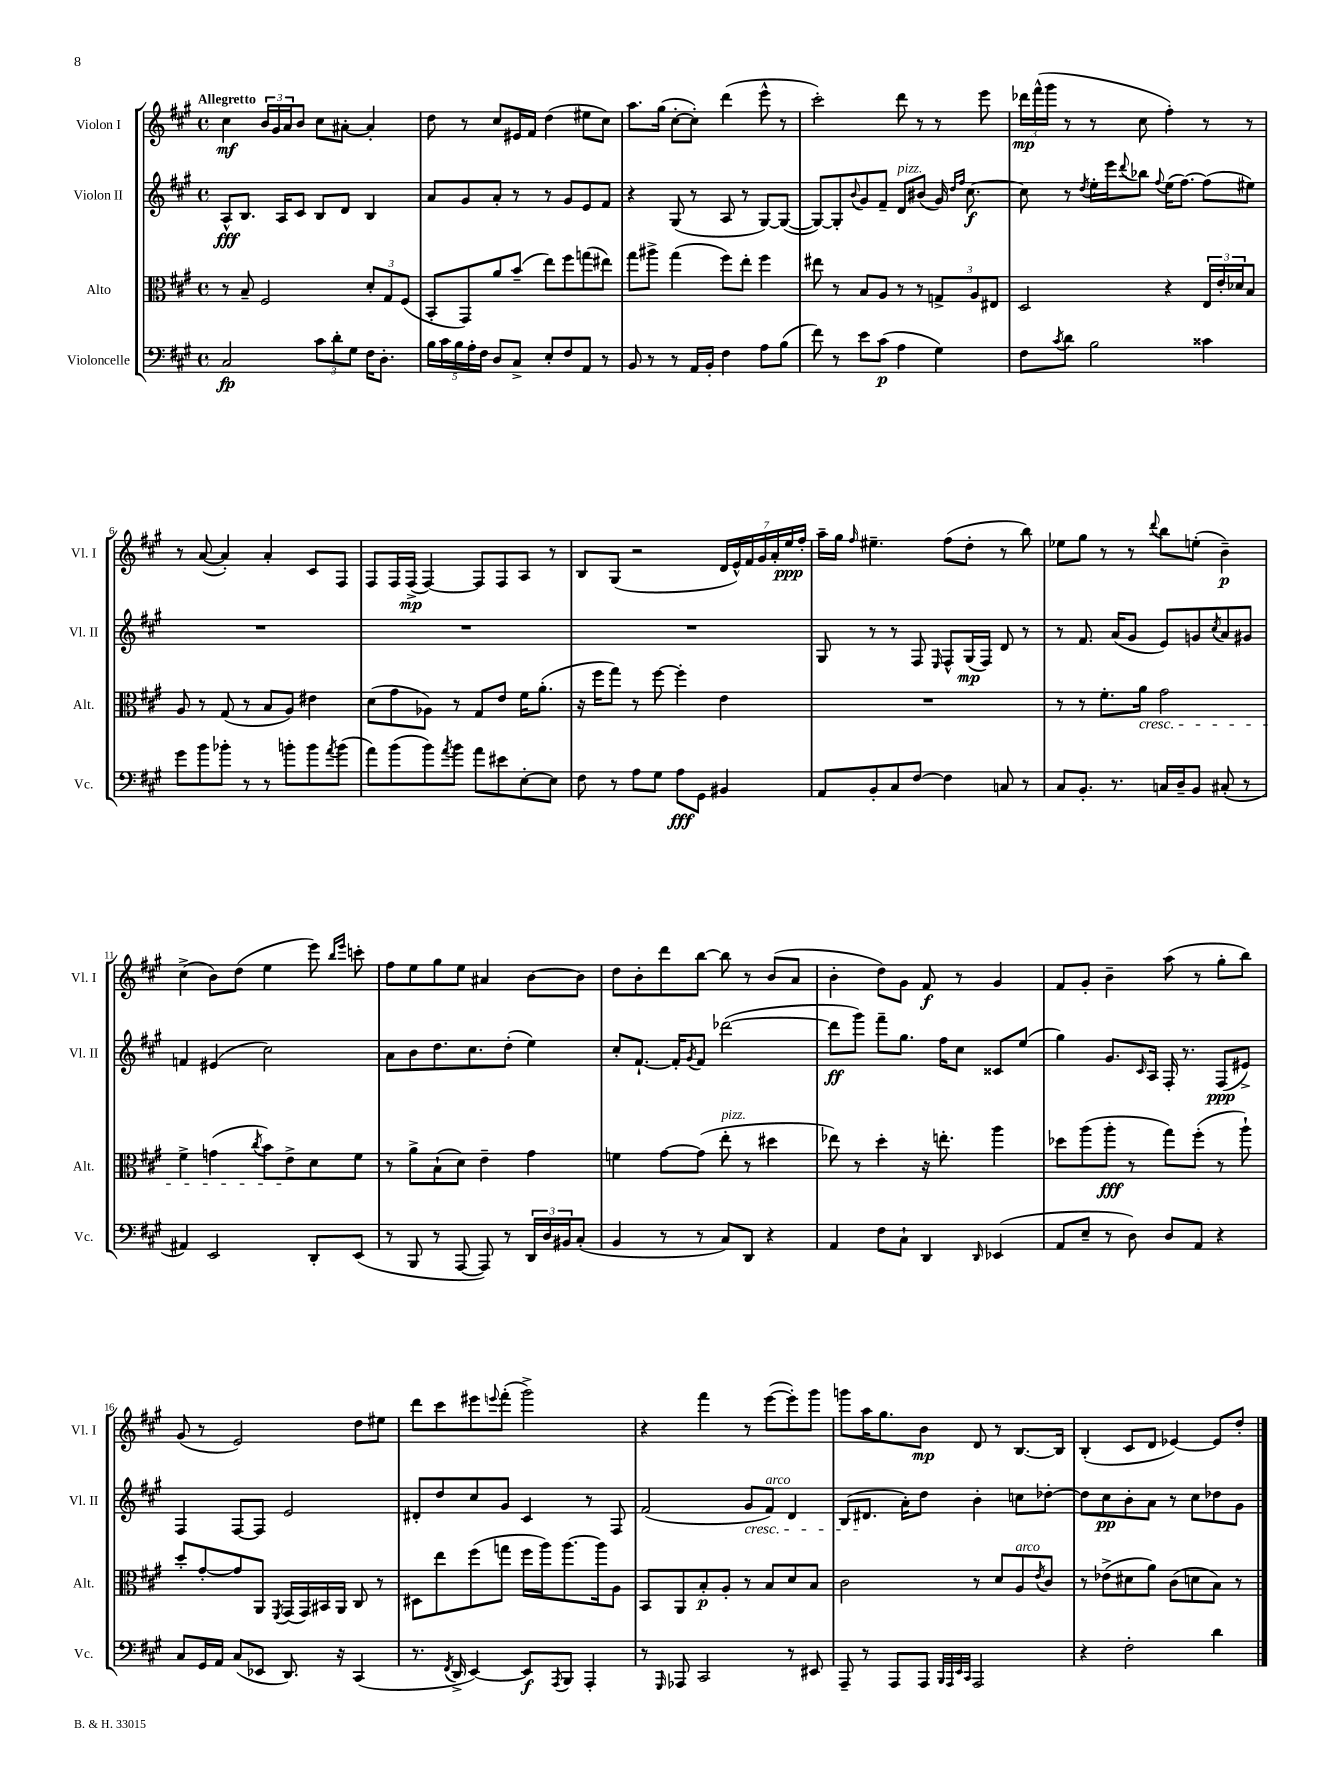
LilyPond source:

<<
\new StaffGroup <<
\new Staff = "s0" \with { instrumentName = "Violon I" shortInstrumentName = "Vl. I" } {
    \clef treble \key a \major \defaultTimeSignature \time 4/4 \tempo "Allegretto"
    cis''4\mf \tuplet 3/2 { b'16 gis'16 a'16 } b'8 cis''8 ais'8~-. ais'4-. |
    d''8 r8 cis''8 eis'16 fis'16 d''4( eis''8 cis''8) |
    a''8. gis''16( cis''8~-. cis''8-.) d'''4( e'''8-^ r8 |
    cis'''2-.) d'''8 r8 r8 e'''8 |
    \tuplet 3/2 { des'''16\mp fis'''16-^( gis'''16 } r8 r8 cis''8 fis''4-.) r8 r8 |
    r8 a'8~( a'4-.) a'4-. cis'8 fis8 |
    fis8 fis16 fis16->\mp( fis4~) fis8 fis8 a8 r8 |
    b8 gis8( r2 \tuplet 7/4 { d'16 e'16-^) fis'16 gis'16 a'16-. e''16\ppp fis''16-. } |
    a''16-- gis''16 \grace { fis''16 } eis''4.-- fis''8( d''8-. r8 b''8) |
    ees''8 gis''8 r8 r8 \appoggiatura { d'''8 } b''8 e''8-.( b'4--\p) |
    cis''4->( b'8) d''8( e''4 e'''8) \grace { b''16 e'''16 } c'''8-. |
    fis''8 e''8 gis''8 e''8 ais'4 b'8~ b'8 |
    d''8 b'8-. d'''8 b''8~ b''8 r8 b'8( a'8 |
    b'4-. d''8) gis'8 fis'8\f r8 gis'4 |
    fis'8 gis'8-. b'4-- a''8( r8 gis''8-. b''8) |
    gis'8( r8 e'2) d''8 eis''8 |
    d'''8 cis'''8 eis'''8 \appoggiatura { e'''8 } fis'''8-.( gis'''2->) |
    r4 fis'''4 r8 e'''8~( e'''8-.) gis'''8 |
    g'''8 a''16 gis''8. b'8\mp d'8 r8 b8.~ b16 |
    b4-.( cis'8 d'8 ees'4~) ees'8 d''8-. \bar "|." |
}
\new Staff = "s1" \with { instrumentName = "Violon II" shortInstrumentName = "Vl. II" } {
    \clef treble \key a \major \defaultTimeSignature \time 4/4
    a8-^\fff b8. a16 cis'8 b8 d'8 b4 |
    a'8 gis'8 a'8-. r8 r8 gis'8 e'8 fis'8 |
    r4 gis8( r8 a8 r8 gis8~) gis8~( |
    gis8~) gis8-. \appoggiatura { b'8 } gis'8 fis'8-- d'8^\markup { \italic "pizz." } bis'8( gis'16) \grace { d''16 fis''16 } cis''8.~\f |
    cis''8 r8 \acciaccatura { d''8 } e''16-. e'''16 \appoggiatura { d'''8 } bes''8 \appoggiatura { fis''8 } e''16( fis''8.~) fis''8( eis''8) |
    R1 |
    R1 |
    R1 |
    gis8 r8 r8 fis8 \grace { e16 } fis8-^ gis16\mp( fis16) d'8 r8 |
    r8 fis'8. a'16( gis'8 e'8) g'8 \acciaccatura { cis''8 } a'8 gis'8 |
    f'4 eis'4( cis''2) |
    a'8 b'8 d''8. cis''8. d''8-.( e''4) |
    cis''8-. fis'8.~-! fis'16-. \acciaccatura { gis'8 } fis'8 des'''2~( |
    des'''8\ff gis'''8) fis'''8-- gis''8. fis''16 cis''8 cisis'8 e''8( |
    gis''4) gis'8. \grace { cis'16 } a16 fis16-. r8. fis8\ppp( eis'8->) |
    fis4 fis8~ fis8 e'2 |
    dis'8-. d''8 cis''8 gis'8 cis'4 r8 fis8 |
    fis'2( gis'8\cresc fis'8^\markup { \italic "arco" }) d'4 |
    b8( dis'8.\! a'16-.) d''8 b'4-. c''8 des''8~-. |
    des''8 cis''8\pp b'8-. a'8 r8 cis''8 des''8 gis'8 \bar "|." |
}
\new Staff = "s2" \with { instrumentName = "Alto" shortInstrumentName = "Alt." } {
    \clef alto \key a \major \defaultTimeSignature \time 4/4
    r8 b8-- fis2 \tuplet 3/2 { d'8-. gis8 fis8( } |
    b,8-. gis,8) a'8 b'8--( e''8) fis''8 g''8( eis''8) |
    gis''8 ais''8-> gis''4( fis''8) e''8-. fis''4 |
    eis''8 r8 b8 a8 r8 r8 \tuplet 3/2 { g8-> a8 eis8 } |
    d2 r4 \tuplet 3/2 { e16 e'16-. des'16 } b8 |
    a8 r8 gis8( r8 b8 a8) eis'4 |
    d'8( gis'8 aes8) r8 gis8 e'8 fis'16 a'8.-.( |
    r16 fis''16 gis''8) r8 fis''8~ fis''4-. e'4 |
    R1 |
    r8 r8 fis'8.-. a'16\cresc gis'2 |
    fis'4-> g'4( \acciaccatura { cis''8 } b'8) e'8->\! d'8 fis'8 |
    r8 a'8-> b8-!( d'8) e'4-- gis'4 |
    f'4 gis'8~ gis'8( e''8-.^\markup { \italic "pizz." } r8 dis''4 |
    ees''8) r8 d''4-. r16 e''8.-. a''4 |
    des''8 a''8( a''8-.\fff r8 gis''8) fis''8-.( r8 a''8-!) |
    d''8-. gis'8~-. gis'8 a,8 \acciaccatura { fis,8 } gis,16( gis,16) bis,16 a,16 cis8 r8 |
    dis8 e''8 fis''8( g''8 fis''16 a''16) a''8.~ a''16 a8 |
    b,8 a,8 b8-.\p a8-. r8 b8 d'8 b8 |
    cis'2 r8 d'8 a8^\markup { \italic "arco" } \acciaccatura { e'8 } cis'8 |
    r8 ees'8->( dis'8 a'8) cis'8( d'8 b8) r8 \bar "|." |
}
\new Staff = "s3" \with { instrumentName = "Violoncelle" shortInstrumentName = "Vc." } {
    \clef bass \key a \major \defaultTimeSignature \time 4/4
    cis2\fp \tuplet 3/2 { cis'8 d'8-. gis8 } fis16 d8.-. |
    \tuplet 5/4 { b16 cis'16 b16 a16-. fis16 } d8 cis8-> e8-. fis8 a,8 r8 |
    b,8 r8 r8 a,16 b,16-. fis4 a8 b8( |
    fis'8) r8 e'8 cis'8\p( a4 gis4) |
    fis8 \acciaccatura { cis'8 } d'8 b2 cisis'4 |
    gis'8 b'8 bes'8-. r8 r8 b'8-. b'8 \acciaccatura { a'8 } b'8( |
    a'8) b'8( b'8) \acciaccatura { a'8 } b'8 a'8 eis'8 e8~-. e8 |
    fis8 r8 a8 gis8 a8\fff gis,8 bis,4 |
    a,8 b,8-. cis8 fis8~ fis4 c8 r8 |
    cis8 b,8.-. r8. c16 d16-- b,8 cis8-.( r8 |
    ais,4) e,2 d,8-. e,8( |
    r8 b,,8 r8 a,,8~ a,,8) r8 \tuplet 3/2 { d,16 d16 bis,16 } cis8-.( |
    b,4 r8 r8 cis8) d,8 r4 |
    a,4 fis8 cis8-! d,4 \grace { d,16 } ees,4( |
    a,8 e8-- r8 d8) d8 a,8 r4 |
    cis8 gis,16 a,16 cis8( ees,8 d,8.) r16 cis,4( |
    r8. \acciaccatura { fis,8 } d,16-> e,4~) e,8\f \acciaccatura { a,,8 } b,,8 a,,4-. |
    r8 \grace { gis,,16 } aes,,8 cis,2 r8 eis,8 |
    a,,8-- r8 a,,8 a,,8 \grace { b,,32 a,,32 e,32 cis,32 } a,,2 |
    r4 fis2-. d'4 \bar "|." |
}
>>
>>
